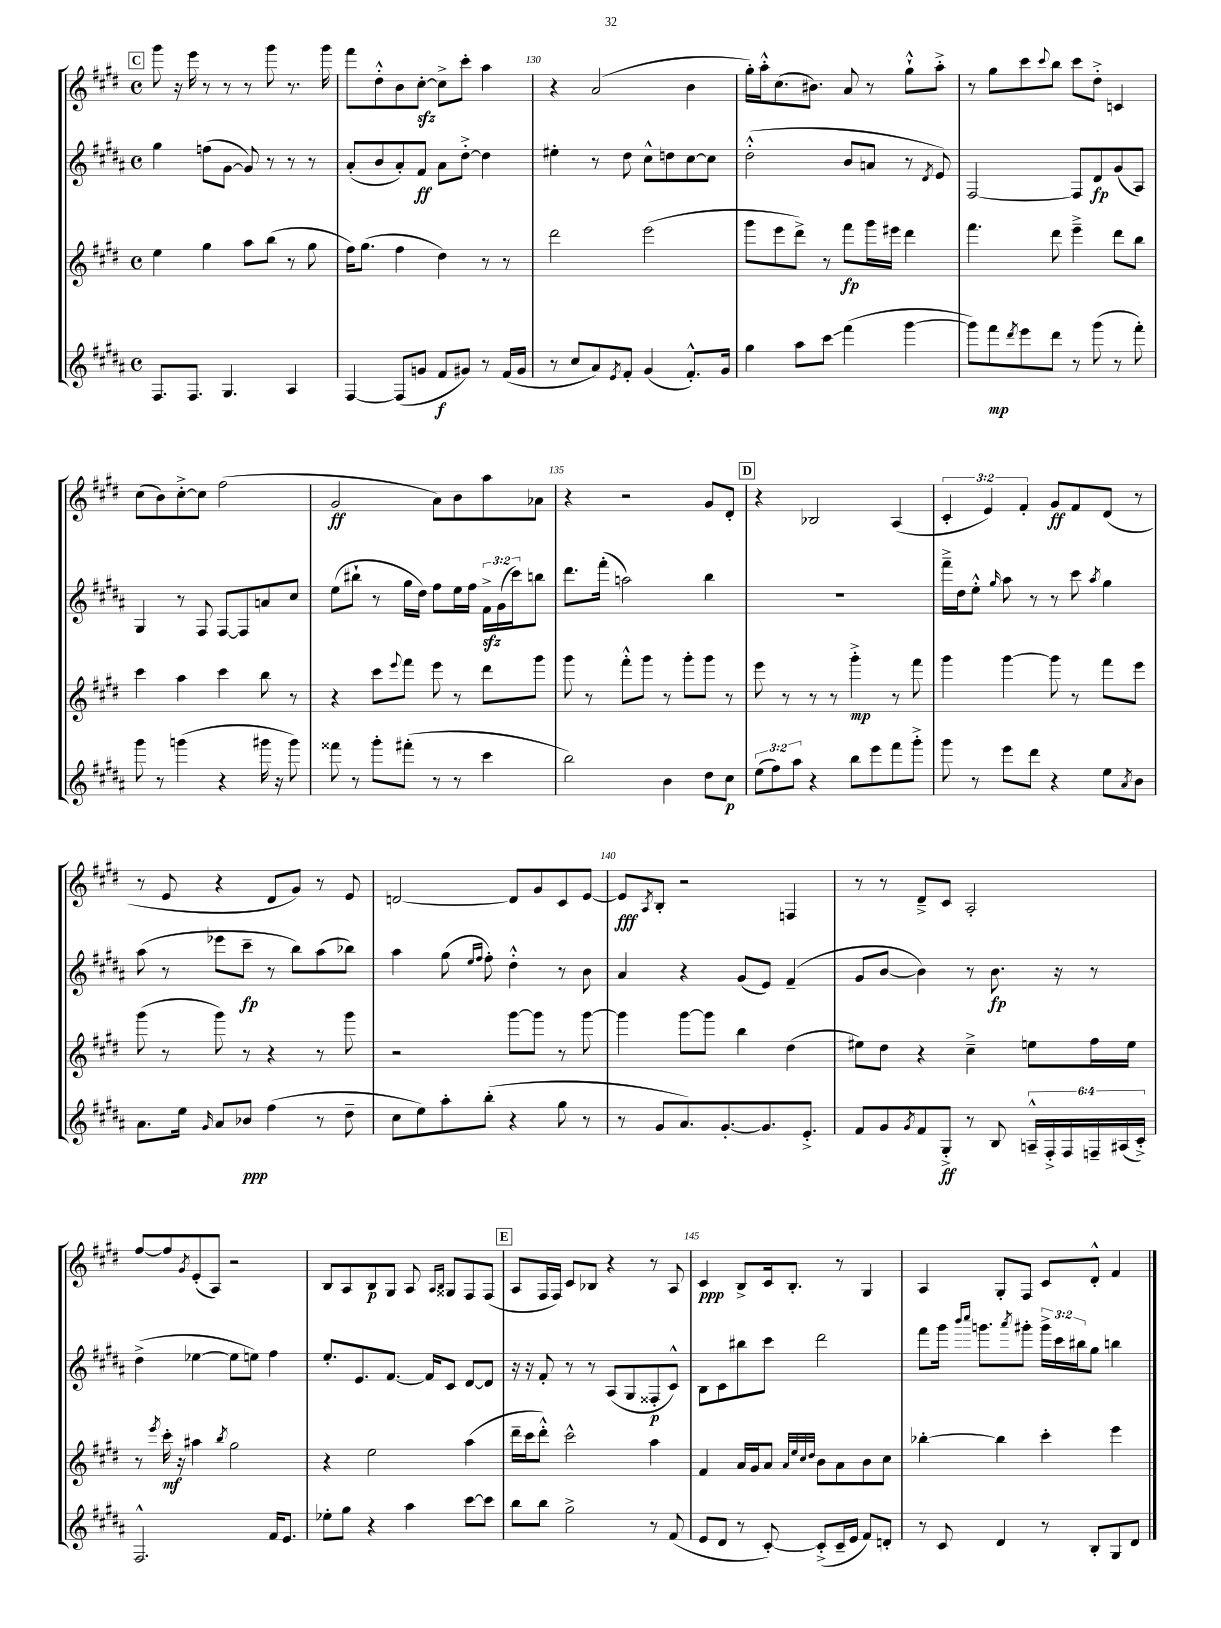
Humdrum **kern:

**kern	**kern	**kern	**kern
*staff4	*staff3	*staff2	*staff1
*clefG2	*clefG2	*clefG2	*clefG2
*k[f#c#g#d#a#]	*k[f#c#g#d#]	*k[f#c#g#d#a#]	*k[f#c#g#d#]
*M4/4	*M4/4	*M4/4	*M4/4
*met(c)	*met(c)	*met(c)	*met(c)
8.F#	4ee	4gg#	8ggg#
.	.	.	16r
8.F#	.	.	16eee
.	4gg#	(8ff	8r
4.G#	.	[8g#	8r
.	8aa	8g#])	8r
.	(8bb	8r	8ggg#
4A#	8r	8r	8.r
.	8gg#	8r	.
.	.	.	16ggg#
=	=	=	=
[4F#	16ff#)	(8a#'	8fff#
.	(8.gg#	.	.
.	.	8b	8dd#'^^
(8F#]	4ff#	8a#')	8b
8g	.	8f#	[8cc#'
8f#	4dd#)	8a#	8cc#^]
8g#)	.	[8dd#'^	8ccc#'
8r	8r	4dd#]	4aa
(16f#	8r	.	.
16g#	.	.	.
=	=	=	=
8r	2ddd#	4ee#'	4r
8cc#	.	.	.
8a#)	.	8r	(2a
8qe	.	.	.
8f#'	.	8dd#	.
(4g#	(2eee	8cc#^^	.
.	.	8dd	.
8.f#'^^)	.	[8cc#	4b
.	.	8cc#]	.
16g#	.	.	.
=	=	=	=
4gg#	8ggg#	(2dd#'^^	16gg#')
.	.	.	16aa'^^
.	8eee	.	(8.cc#
8aa#	8ddd#^)	.	.
.	.	.	8.b#)
8ccc#	8r	.	.
(4fff#	8fff#	8b	8a
.	16ggg#	8a	8r
.	16eee#	.	.
[4ggg#	4ddd#	8r	8gg#`^^
.	.	8qd#	.
.	.	8e)	8aa'^
=	=	=	=
8ggg#])	4.fff#	[2F#	8r
8fff#	.	.	8gg#
8qddd#	.	.	.
8eee	.	.	8ccc#
.	.	.	8qqccc#
8ddd#	8ddd#	.	8bb
8r	4eee~^	8F#]	8ccc#
(8ggg#	.	8d#	8dd#'^
8r	8ddd#	(8g#	4c
8fff#')	8bb	8A#)	.
=	=	=	=
8ggg#	4ccc#	4G#	(8cc#
8r	.	.	8b)
(4ggg	4aa	8r	[8cc#'^
.	.	8F#	8cc#]
4r	4ccc#	[8F#	(2ff#
.	.	8F#]	.
16ggg#	8bb	8a	.
16r	.	.	.
8ggg#)	8r	8cc#	.
=	=	=	=
8fff##	4r	(8ee	2g#
8r	.	8bb#`	.
8ggg#'	8ccc#	8r	.
.	8qqeee	.	.
(8fff#'	8fff#	16gg#	.
.	.	16dd#)	.
8r	8eee	8ff#	8a)
8r	8r	16ee	8b
.	.	16ff#	.
4ccc#	8ddd#	24f#^	8aa
.	.	(24g#	.
.	.	24ccc#)	.
.	8ggg#	8bb	8a-
=	=	=	=
2bb)	8ggg#	8.ddd#	4r
.	8r	.	.
.	.	(16fff#'	.
.	8fff#'^^	2aa)	2r
.	8ggg#	.	.
4b	8r	.	.
.	8ggg#'	.	.
8dd#	8ggg#	4bb	8g#
8cc#	8r	.	8d#'
=	=	=	=
(12ee	8eee	1r	4r
12ff#)	.	.	.
.	8r	.	.
12aa#	.	.	.
4r	8r	.	2B-
.	8r	.	.
8bb	4ggg#'^	.	.
8eee	.	.	.
8fff#	8r	.	(4A
8ggg#'^	8fff#	.	.
=	=	=	=
8ggg#	4ggg#	16fff#~^	6c#'
.	.	16dd#	.
8r	.	8ee'^^	.
.	.	.	6e)
.	.	16qqgg#	.
8eee	[4ggg#	8aa#	.
.	.	.	6f#'
8ddd#	.	8r	.
4r	8ggg#]	8r	8g#
.	8r	8ccc#	8f#
.	.	8qaa#	.
8ee	8fff#	4gg#	(8d#
8qa#	.	.	.
8b	8eee	.	8r
=	=	=	=
8.a#	(8ggg#	(8aa#	8r
.	8r	8r	8e
16ee	.	.	.
16qqg#	.	.	.
8a#	8ggg#)	8eee-	4r
8b-	8r	8ccc#~	.
(4ff#	4r	8r	8d#
.	.	8bb)	8g#)
8r	8r	(8aa#	8r
8dd#~	8ggg#	8bb-)	8e
=	=	=	=
8cc#	2r	4aa#	[2d
8ee)	.	.	.
8aa#'	.	(8gg#	.
.	.	16qqee	.
.	.	16qqff#	.
(8bb'	.	8ff#')	.
4r	[8ggg#	4dd#'^^	8d]
.	8ggg#]	.	8g#
8gg#	8r	8r	8c#
8r	[8ggg#	8b	[8e
=	=	=	=
8r	4ggg#]	4a#	8e]
.	.	.	8qA
8g#	.	.	8B'
8.a#)	[8ggg#	4r	2r
.	8ggg#]	.	.
[8.g#'	.	.	.
.	4bb	(8g#	.
8.g#]	.	8e)	.
.	(4dd#	(4f#~	4F
8.e'^	.	.	.
=	=	=	=
8f#	8ee#)	8g#	8r
8g#	8dd#	[8b	8r
8qg#	.	.	.
8f#	4r	4b])	8d#~^
8G#'^	.	.	8c#
8r	4cc#~^	8r	2A'
8B	.	8.b	.
24A~^^	8ee	.	.
24F#'^	.	.	.
.	.	16r	.
24F#	.	.	.
24F~	16ff#	8r	.
(24A#	.	.	.
.	16ee	.	.
24c#'^)	.	.	.
=	=	=	=
2.F#^^	8r	(4dd#^	[8ff#
.	8qeee	.	.
.	16ccc#'	.	8ff#]
.	16r	.	.
.	.	.	8qg#
.	4aa#	[4ee-	(8e'
.	.	.	8A)
.	8qbb	.	.
.	2gg#	8ee-]	2r
.	.	8ee)	.
16f#	.	4ff#	.
8.e	.	.	.
=	=	=	=
8ee-'	4r	8.ee'	8B
8gg#	.	.	8A
.	.	8.e	.
4r	2ee	.	8B
.	.	[8.f#	8G#
4aa#	.	.	8A
.	.	16f#]	.
.	.	.	16qqA
.	.	.	16qqB
.	.	8c#	8G##
[8ccc#	(4aa	[8d#	8F#
8ccc#]	.	8d#]	(8F#
=	=	=	=
8bb	16ddd#~	16r	8A
.	16ccc#	16r	.
8bb	8ddd#'^^)	8f#'	16F#
.	.	.	16F#)
2gg#^	2ccc#^^	8r	8c#
.	.	8r	8B-
.	.	(8A#	4r
.	.	8G#	.
8r	4aa	8F##'	8r
(8f#	.	8c#^^)	8A
=	=	=	=
8e	4f#	8B	4c#
8d#	.	8c#	.
8r	16a	8bb#	8B^
.	16g#	.	.
[8c#')	8a	8ccc#	16c#
.	.	.	8.B'
.	32qqa	.	.
.	32qqee	.	.
.	32qqcc#	.	.
.	32qqdd#	.	.
(8c#'^]	8b	2ddd#	.
16c#~	8a	.	8r
16e	.	.	.
8f#)	8b	.	4G#
8d'	8cc#	.	.
=	=	=	=
8r	[4bb-'	8fff#	4A
8c#	.	16ggg#	.
.	.	16qqbbb	.
.	.	16qqcccc#	.
.	.	8.ggg	.
4d#	4bb-]	.	8G#'
.	.	8qaaa#	.
.	.	8ggg#'	8F#
8r	4ccc#'	24ggg#^	8c#
.	.	24ccc#	.
.	.	24bb#	.
8B'	.	8gg#	8d#'^^
8G#	4eee	4bb	4f#
8d#	.	.	.
==	==	==	==
*-	*-	*-	*-
